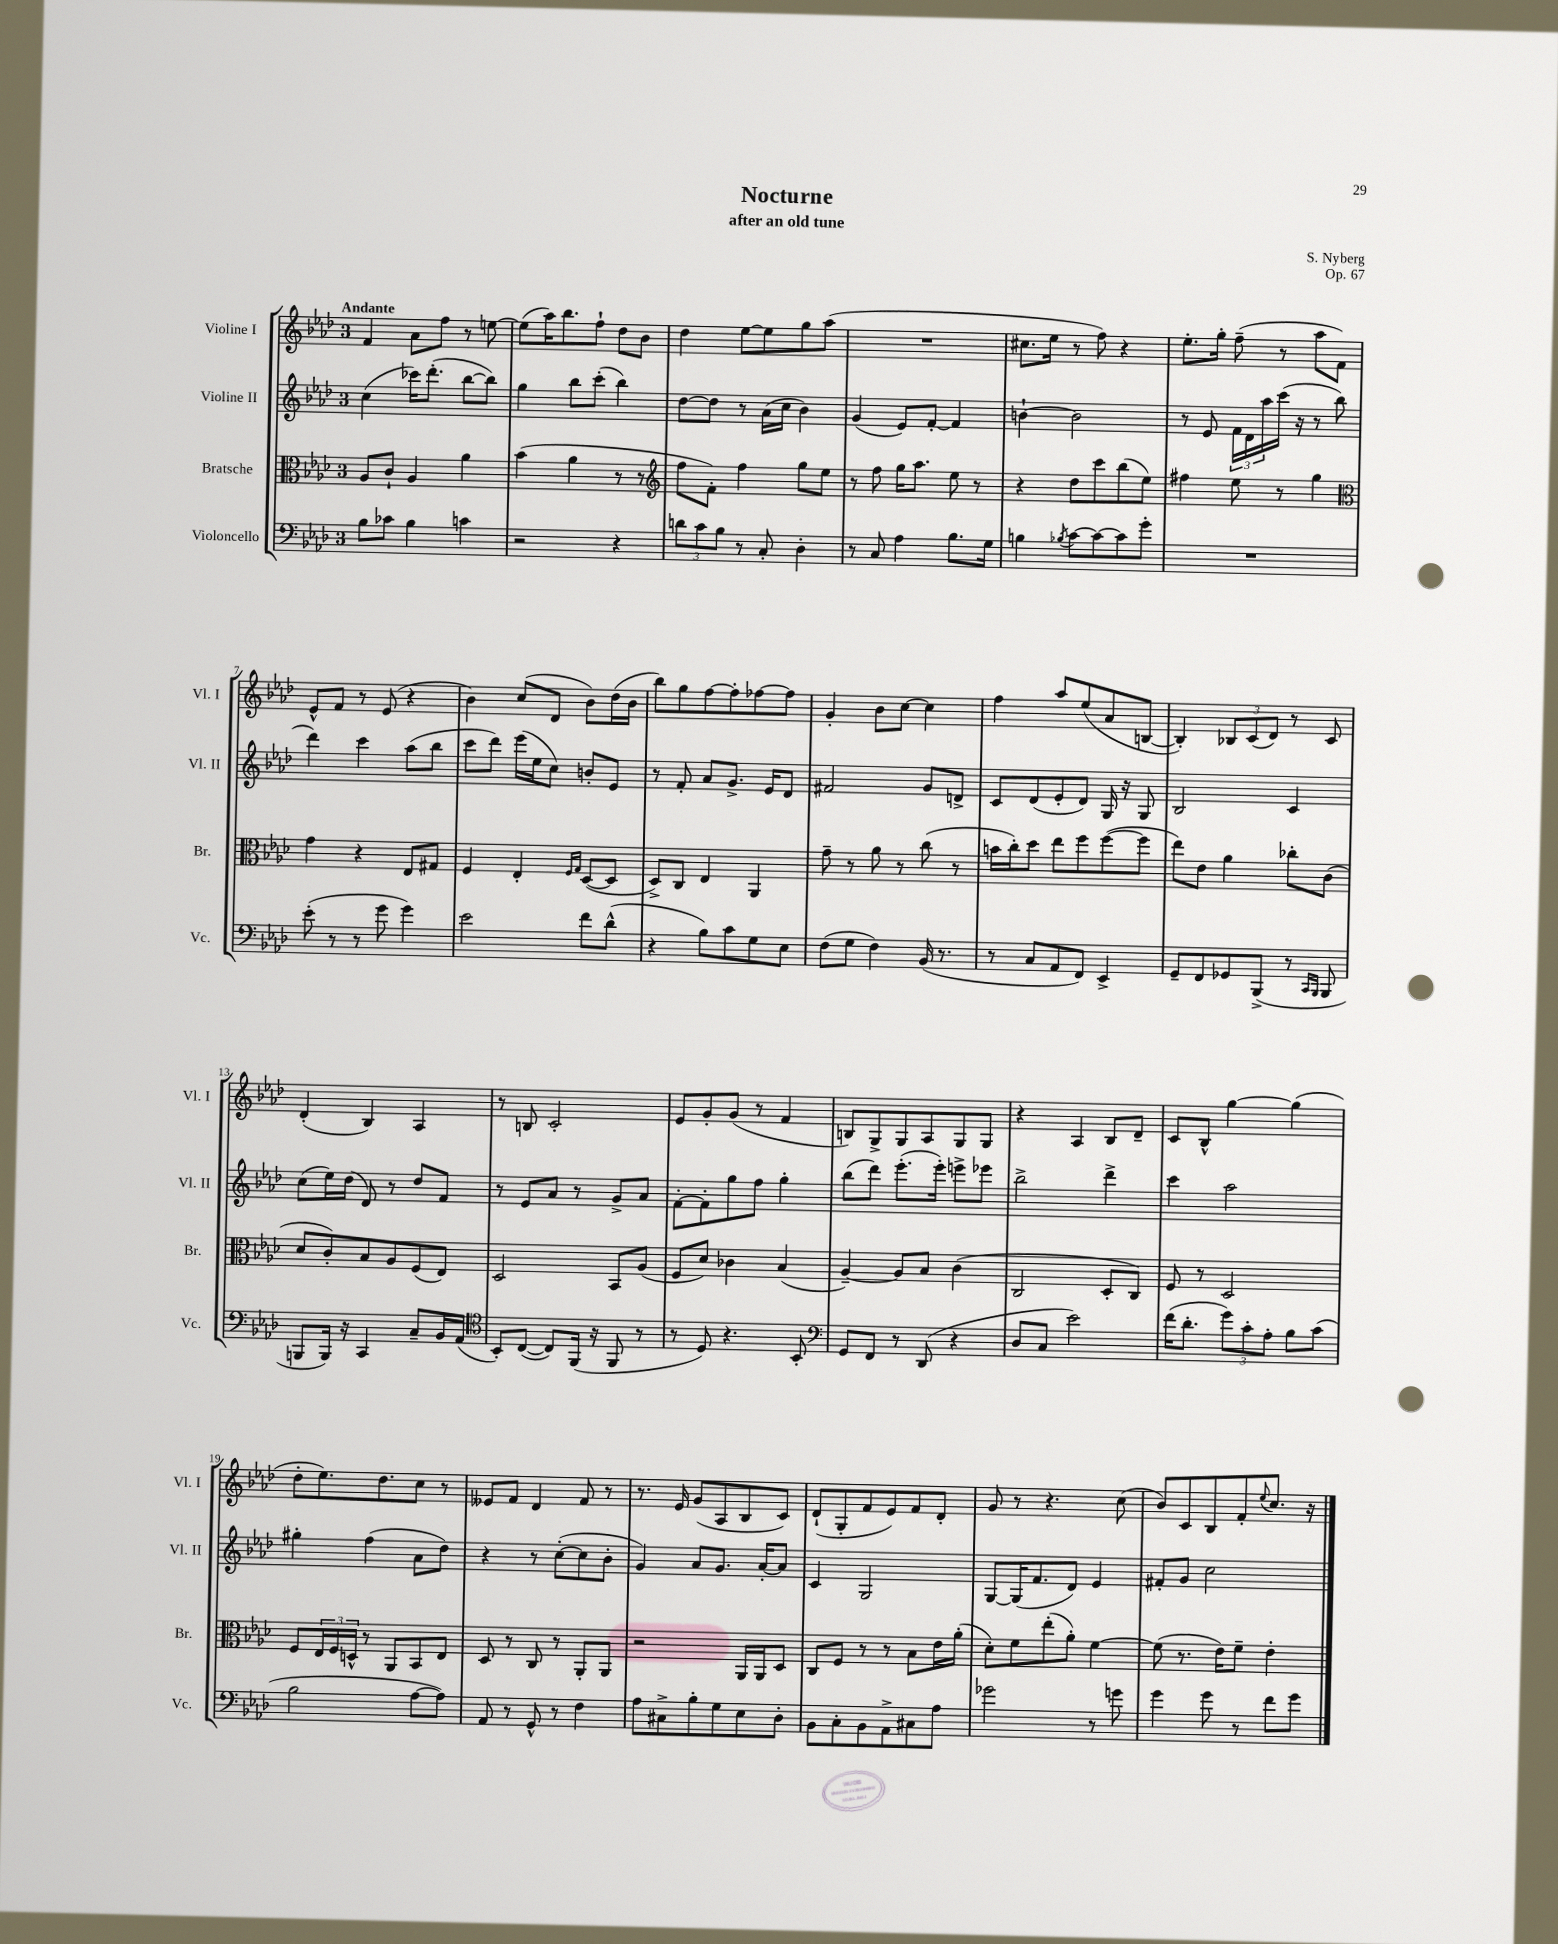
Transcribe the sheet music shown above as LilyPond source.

\header { title = "Nocturne" composer = "S. Nyberg" subtitle = "after an old tune" opus = "Op. 67" }
<<
\new StaffGroup <<
\new Staff = "s0" \with { instrumentName = "Violine I" shortInstrumentName = "Vl. I" } {
    \clef treble \key aes \major \once \override Staff.TimeSignature.style = #'single-digit \time 3/4 \tempo "Andante"
    f'4 aes'8 f''8 r8 e''8~ |
    e''8( aes''16) bes''8. f''8-! des''8 bes'8 |
    des''4 ees''8~ ees''8 g''8 aes''8( |
    R2. |
    cis''8. ees''16 r8 f''8) r4 |
    ees''8.-. g''16-. f''8--( r8 aes''8 f'8) |
    ees'8-^ f'8 r8 ees'8( r4 |
    bes'4) c''8( des'8 bes'8) des''16( bes'16 |
    bes''8) g''8 f''8~ f''8-. fes''8~ fes''8 |
    g'4-. bes'8 c''8~ c''4 |
    f''4 aes''8 ees''8( aes'8 b8~ |
    b4-.) \tuplet 3/2 { bes8 c'8( des'8) } r8 c'8 |
    des'4-.( bes4) aes4 |
    r8 b8 c'2-. |
    ees'8 g'8-. g'8( r8 f'4 |
    b8) g8-> g8 aes8 g8 g8 |
    r4 aes4 bes8 des'8-- |
    c'8 bes8-^ g''4~ g''4( |
    des''8-. ees''8.) des''8. c''8 r8 |
    eeses'8 f'8 des'4 f'8 r8 |
    r8. ees'16 g'8( aes8 bes8 c'8) |
    des'8-!( g8-. f'8 ees'8) f'8 des'8-. |
    g'8 r8 r4. c''8( |
    bes'8) c'8 bes8 f'8-. \appoggiatura { ees''8 } c''8. r16 \bar "|." |
}
\new Staff = "s1" \with { instrumentName = "Violine II" shortInstrumentName = "Vl. II" } {
    \clef treble \key aes \major \once \override Staff.TimeSignature.style = #'single-digit \time 3/4
    c''4( ces'''16) des'''8.-.( bes''8~ bes''8) |
    g''4 bes''8 c'''8-.( bes''4) |
    des''8~ des''8 r8 aes'16( c''16 bes'4) |
    g'4( ees'8) f'8~-. f'4 |
    b'4~-! b'2 |
    r8 ees'8 \tuplet 3/2 { f'16 des'16 aes''16 } c'''16( r16 r8 bes''8 |
    des'''4) c'''4 aes''8( bes''8 |
    c'''8 des'''8) ees'''16( ees''16 c''8) b'8-. ees'8 |
    r8 f'8-. aes'8 g'8.-> ees'16 des'8 |
    fis'2 g'8 d'8-> |
    c'8 des'8( ees'8-. des'8) g16 r16 g8 |
    bes2 c'4 |
    c''8( ees''16) des''16( des'8) r8 des''8 f'8 |
    r8 ees'8 aes'8 r8 g'8-> aes'8 |
    f'8~-. f'8-. g''8 f''8 g''4-. |
    bes''8( des'''8) ees'''8.-.( ees'''16-.) e'''8-> ees'''8 |
    bes''2-> des'''4-> |
    c'''4 aes''2 |
    gis''4-. f''4( aes'8 des''8) |
    r4 r8 c''8~-.( c''8 bes'8-. |
    g'4) aes'8 g'8. aes'16~-. aes'8 |
    c'4 g2 |
    g8~ g16( f'8. des'8) ees'4 |
    fis'8-. g'8 c''2 \bar "|." |
}
\new Staff = "s2" \with { instrumentName = "Bratsche" shortInstrumentName = "Br." } {
    \clef alto \key aes \major \once \override Staff.TimeSignature.style = #'single-digit \time 3/4
    aes8 c'8-! aes4 aes'4 |
    bes'4( aes'4 r8 r8 |
    \clef treble f''8 f'8-.) f''4 g''8 ees''8 |
    r8 f''8 g''16 aes''8. ees''8 r8 |
    r4 des''8 c'''8 bes''8( ees''8) |
    fis''4 ees''8 r8 g''4 |
    \clef alto g'4 r4 ees8 gis8 |
    f4 ees4-. \grace { f16 g16 } des8~( des8 |
    des8->) c8 ees4 aes,4 |
    g'8-- r8 aes'8 r8 c''8( r8 |
    b'16 c''16-.) des''8 ees''8 f''8 f''8~( f''8 |
    ees''8) ees'8 aes'4 ces''8-. c'8( |
    des'8 c'8-.) bes8 aes8 f8( ees8) |
    des2 bes,8 aes8( |
    f8 des'8) ces'4 bes4( |
    aes4~--) aes8 bes8 c'4( |
    c2 des8-. c8) |
    f8 r8 des2 |
    f8 \tuplet 3/2 { ees16 f16 d16-^ } r8 aes,8 bes,8 ees8 |
    des8 r8 c8 r8 aes,8-. aes,8 |
    r2 aes,16 aes,16 des8 |
    c8 f8 r8 r8 bes8 ees'16 aes'16-.( |
    des'8-.) f'8 ees''8-.( aes'8-.) f'4~ |
    f'8( r8. ees'16) f'8-- ees'4-. \bar "|." |
}
\new Staff = "s3" \with { instrumentName = "Violoncello" shortInstrumentName = "Vc." } {
    \clef bass \key aes \major \once \override Staff.TimeSignature.style = #'single-digit \time 3/4
    bes8 ces'8 bes4 c'4 |
    r2 r4 |
    \tuplet 3/2 { d'8 c'8 bes8 } r8 c8-. des4-. |
    r8 c8 aes4 bes8. g16 |
    b4 \acciaccatura { bes8 } c'8~ c'8~ c'8 g'8-. |
    R2. |
    ees'8-.( r8 r8 g'8 g'4) |
    ees'2 f'8 des'8-^( |
    r4 bes8) c'8 g8 ees8 |
    f8( g8 f4) bes,16( r8. |
    r8 c8 aes,8 f,8) ees,4-> |
    g,8-- f,8 ges,8 bes,,8->( r8 \grace { c,16 bes,,16 } bes,,8 |
    b,,8 b,,16) r16 c,4 c8-- bes,16 aes,16( |
    \clef tenor bes,8-.) c8~( c8) f,16( r16 f,8 r8 |
    r8 des8) r4. bes,8-. |
    \clef bass g,8 f,8 r8 des,8( r4 |
    des8 c8 ees'2) |
    f'16( des'8.-. \tuplet 3/2 { g'8) c'8-. aes8-. } bes8 c'8( |
    bes2 aes8~ aes8) |
    aes,8 r8 g,8-^ r8 f4 |
    aes8 cis8-> bes8-. g8 ees8 des8-. |
    bes,8 c8-. bes,8 aes,8-> cis8 aes8 |
    ges'2 r8 g'8 |
    g'4 g'8 r8 f'8 g'8 \bar "|." |
}
>>
>>
